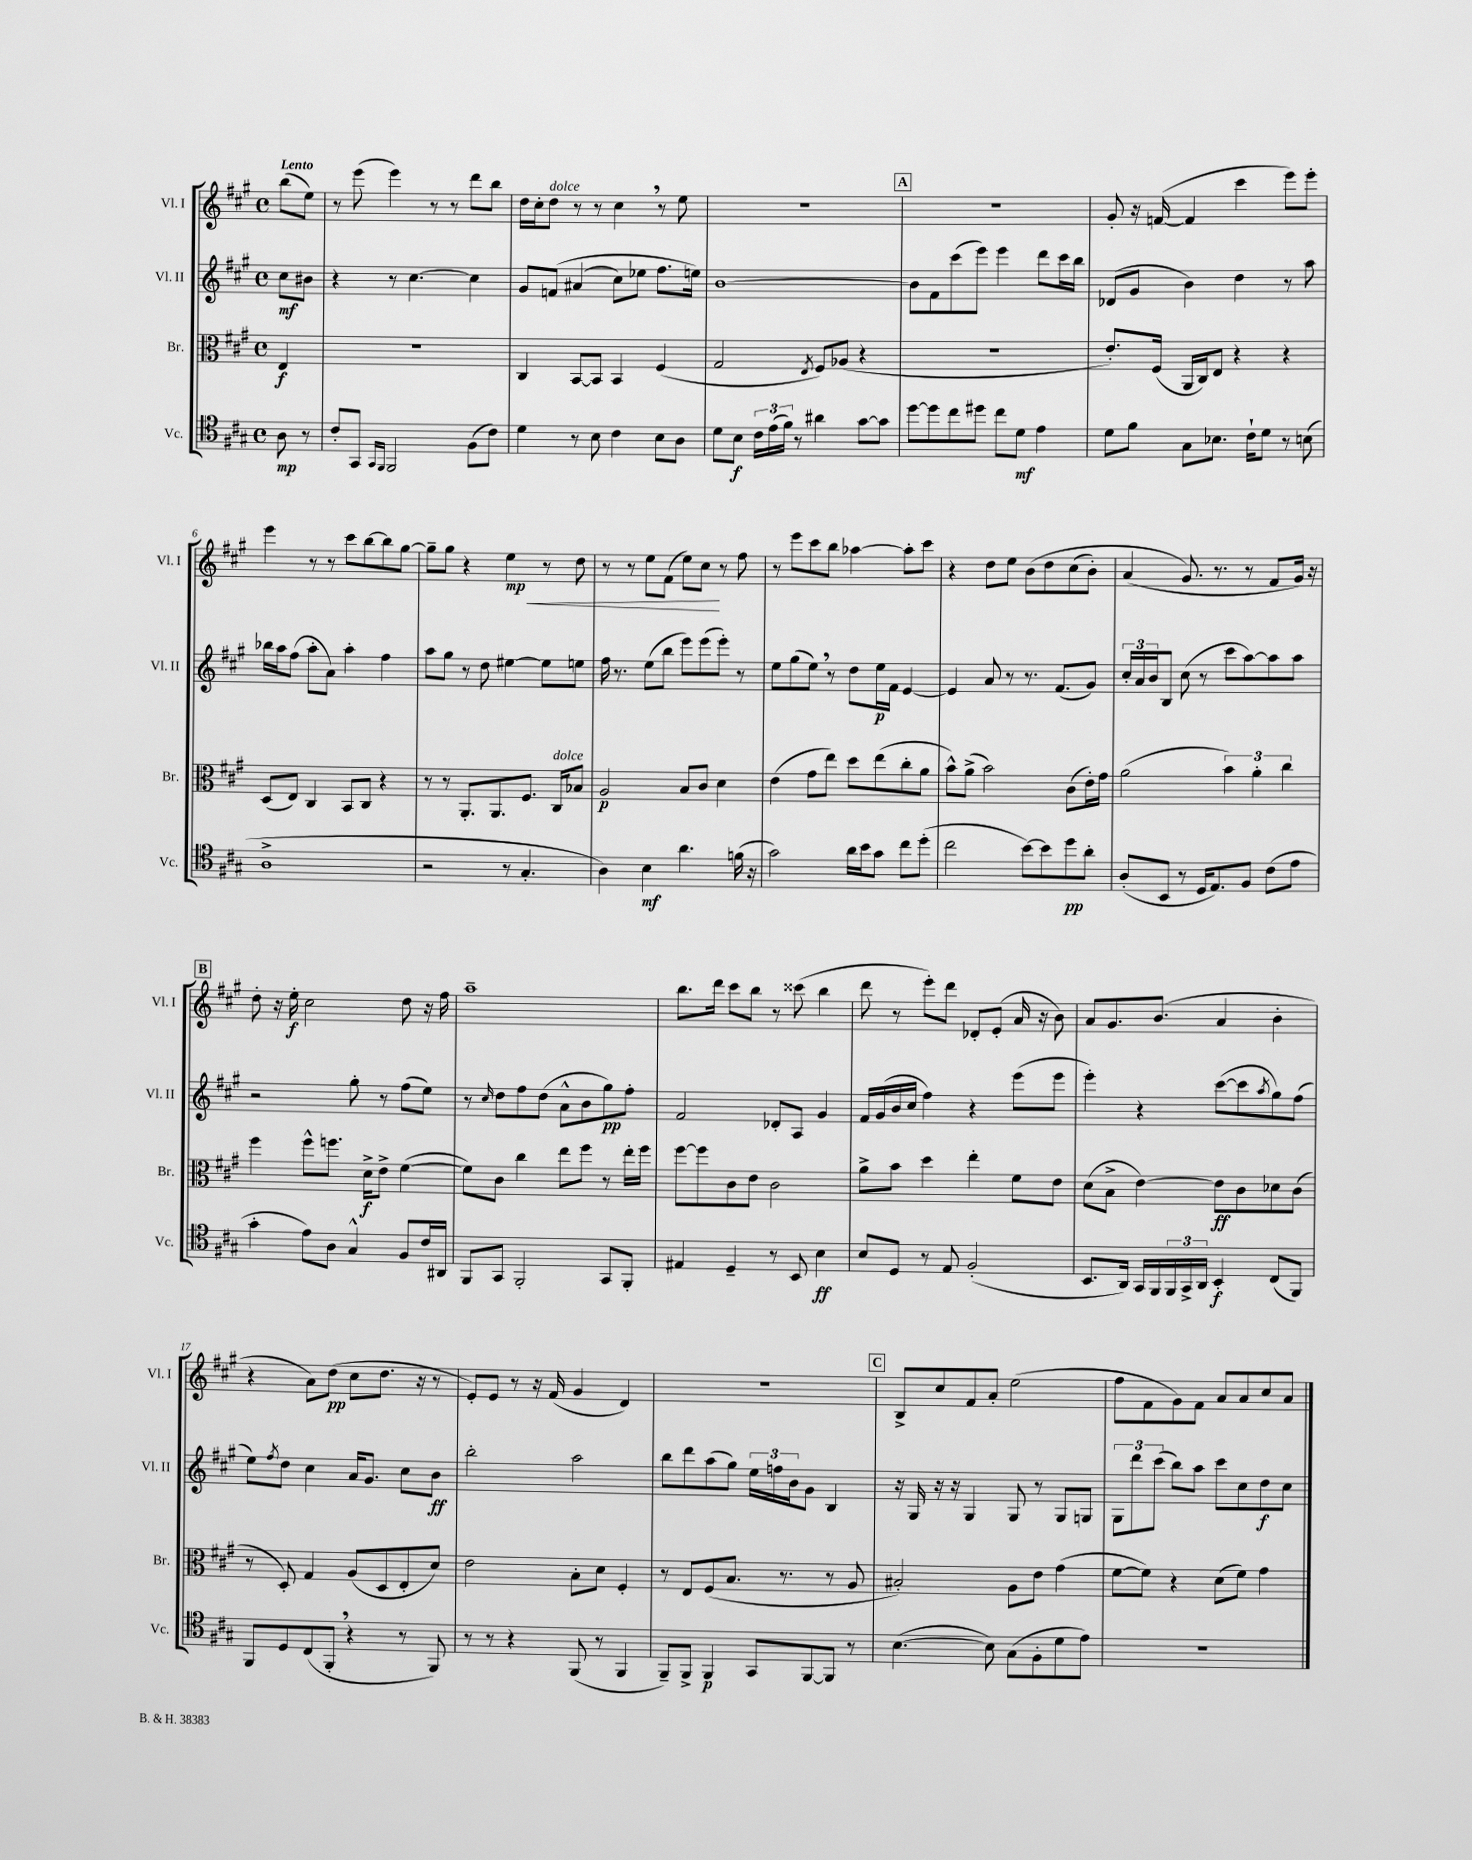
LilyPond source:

<<
\new StaffGroup <<
\new Staff = "s0" \with { instrumentName = "Vl. I" shortInstrumentName = "Vl. I" } {
    \clef treble \key a \major \defaultTimeSignature \time 4/4 \partial 4 \tempo "Lento"
    b''8( e''8) |
    r8 e'''8( e'''4) r8 r8 d'''8 b''8 |
    d''16 cis''16-. d''8^\markup { \italic "dolce" } r8 r8 cis''4 \breathe r8 e''8 |
    R1 |
    \mark \markup { \box "A" } R1 |
    gis'8-. r16 f'16~( f'4 cis'''4 e'''8) e'''8-. |
    e'''4 r8 r8 cis'''8 b''8~ b''8 gis''8~ |
    gis''8-- gis''8 r4 e''4\mp\< r8 d''8 |
    r8 r8 e''8 fis'8( e''8) cis''8\! r8 fis''8 |
    r8 e'''8 cis'''8 b''8 aes''4~ aes''8-. cis'''8 |
    r4 d''8 e''8 b'8\( d''8 cis''8( b'8-.) |
    a'4( gis'8.\) r8. r8 fis'8 gis'16) r16 |
    \mark \markup { \box "B" } d''8-. r16 e''16-.\f cis''2 d''8 r16 fis''16 |
    a''1-- |
    b''8. d'''16 cis'''8 b''8 r8 cisis'''8( b''4 |
    d'''8 r8 e'''8-.) d'''8 des'8-. e'8-.( a'16 r16 b'8) |
    a'8 gis'8. b'8.( a'4 b'4-. |
    r4 a'8) d''8\pp( cis''8 d''8. r16 r8 |
    e'8-.) e'8 r8 r16 fis'16( gis'4 d'4) |
    r1 |
    \mark \markup { \box "C" } b8-> cis''8 fis'8 a'8-. e''2( |
    fis''8 fis'8 gis'8) fis'8 a'8 a'8 cis''8 a'8 \bar "|." |
}
\new Staff = "s1" \with { instrumentName = "Vl. II" shortInstrumentName = "Vl. II" } {
    \clef treble \key a \major \defaultTimeSignature \time 4/4 \partial 4
    cis''8\mf bis'8 |
    r4 r8 cis''4.~ cis''4 |
    gis'8 f'8\( ais'4( cis''8) ees''8 fis''8. e''16\) |
    b'1~ |
    \mark \markup { \box "A" } b'8 fis'8 cis'''8( e'''8) e'''4 d'''8 cis'''16 b''16 |
    des'8( gis'8 b'4) d''4 r8 a''8 |
    bes''16 a''16 fis''8( a''8-. a'8) a''4-. fis''4 |
    a''8 gis''8 r8 d''8 eis''4~ eis''8 e''8 |
    fis''16 r8. e''8( b''8 e'''8) e'''8( e'''8-.) r8 |
    e''8 gis''8( e''8) \breathe r8 d''8 e''16\p fis'16 e'4~ |
    e'4 a'8 r8 r8. fis'8.( gis'8) |
    \tuplet 3/2 { cis''16-. a'16 b'16 } b8 cis''8( r8 cis'''8 a''8~) a''8 a''8 |
    \mark \markup { \box "B" } r2 gis''8-. r8 fis''8( e''8) |
    r8 \grace { cis''16 } d''8 fis''8 d''8( a'8-^ b'8 gis''8\pp) fis''8-. |
    fis'2 des'8-. a8 gis'4 |
    fis'16 gis'16( b'16 cis''16 fis''4) r4 e'''8( e'''8 |
    e'''4-.) r4 cis'''8~( cis'''8 \acciaccatura { a''8 } gis''8) fis''8( |
    e''8) \acciaccatura { fis''8 } d''8 cis''4 a'16 gis'8. cis''8 b'8\ff |
    b''2-. a''2 |
    b''8 d'''8 a''8( gis''8) \tuplet 3/2 { e''16 f''16 b'16 } gis'8 b4 |
    \mark \markup { \box "C" } r16 gis16 r16 r16 gis4 gis8 r8 gis8 g8 |
    \tuplet 3/2 { gis8 d'''8 cis'''8( } b''8) a''8 cis'''8 cis''8 d''8\f cis''8 \bar "|." |
}
\new Staff = "s2" \with { instrumentName = "Br." shortInstrumentName = "Br." } {
    \clef alto \key a \major \defaultTimeSignature \time 4/4 \partial 4
    e4\f |
    R1 |
    cis4 b,8~ b,8 b,4 fis4( |
    gis2 \acciaccatura { e8 } fis8) aes8( r4 |
    \mark \markup { \box "A" } r1 |
    e'8.-.) fis16( a,16 cis16) e8 r4 r4 |
    d8( e8) cis4 b,8 cis8 r4 |
    r8 r8 a,8.-. a,8. fis8. cis16^\markup { \italic "dolce" } bes8 |
    a2\p b8 cis'8 d'4 |
    e'4( gis'8 e''8) d''8 e''8( cis''8-. a'8 |
    b'8-^) a'8->( b'2) cis'8( e'16-.) gis'16 |
    a'2( \tuplet 3/2 { b'4) a'4-. cis''4 } |
    \mark \markup { \box "B" } fis''4 fis''8-^ f''8. d'16->\f e'8-> fis'4~( |
    fis'8) cis'8 cis''4 e''8 fis''8 r8 e''16-. fis''16 |
    fis''8~ fis''8 cis'8 e'8 cis'2 |
    a'8-> b'8 d''4 e''4-. fis'8 e'8 |
    d'8( b8-> e'4~) e'8\ff cis'8 des'8 cis'8( |
    r8 d8-.) gis4 a8( d8 e8-. d'8) |
    e'2 b8-. d'8 fis4-. |
    r8 e8 fis8( b8. r8. r8 a8 |
    \mark \markup { \box "C" } bis2-.) a8 e'8 gis'4( |
    fis'8~ fis'8) r4 d'8( fis'8) gis'4 \bar "|." |
}
\new Staff = "s3" \with { instrumentName = "Vc." shortInstrumentName = "Vc." } {
    \clef tenor \key a \major \defaultTimeSignature \time 4/4 \partial 4
    a8\mp r8 |
    cis'8-. gis,8 \grace { gis,16 fis,16 } fis,2 fis8( cis'8) |
    d'4 r8 b8 cis'4 b8 a8 |
    d'8 b8\f \tuplet 3/2 { cis'16 e'16( fis'16) } r8 ais'4 gis'8~ gis'8 |
    \mark \markup { \box "A" } d''8~ d''8 cis''8 dis''8 cis''8 d'8\mf e'4 |
    d'8 fis'8 gis8 bes8. cis'16-! d'8 r8 b8( |
    a1-> |
    r2 r8 gis4.-. |
    a4) b4\mf a'4. f'16( r16 |
    gis'2) a'16 b'16 gis'8 cis''8 d''8-.( |
    cis''2 b'8~) b'8 d''8\pp a'8-. |
    a8-.( b,8 r8 d16 e8.) fis8 cis'8( e'8 |
    \mark \markup { \box "B" } gis'4-. e'8) a8 gis4-^ fis8 cis'16 ais,16 |
    fis,8 gis,8 fis,2-. gis,8 fis,8-. |
    eis4 d4-- r8 b,8 b4\ff |
    b8 d8 r8 e8 fis2-.( |
    b,8. a,16) gis,16 fis,16 \tuplet 3/2 { fis,16 gis,16-> a,16 } b,4-.\f cis8( fis,8) |
    fis,8 d8 cis8( fis,8-. \breathe r4 r8 fis,8) |
    r8 r8 r4 fis,8( r8 fis,4 |
    fis,8--) fis,8-> fis,4\p gis,8 fis,8~ fis,8 r8 |
    \mark \markup { \box "C" } b4.~( b8) gis8( fis8-. d'8 e'8) |
    R1 \bar "|." |
}
>>
>>
